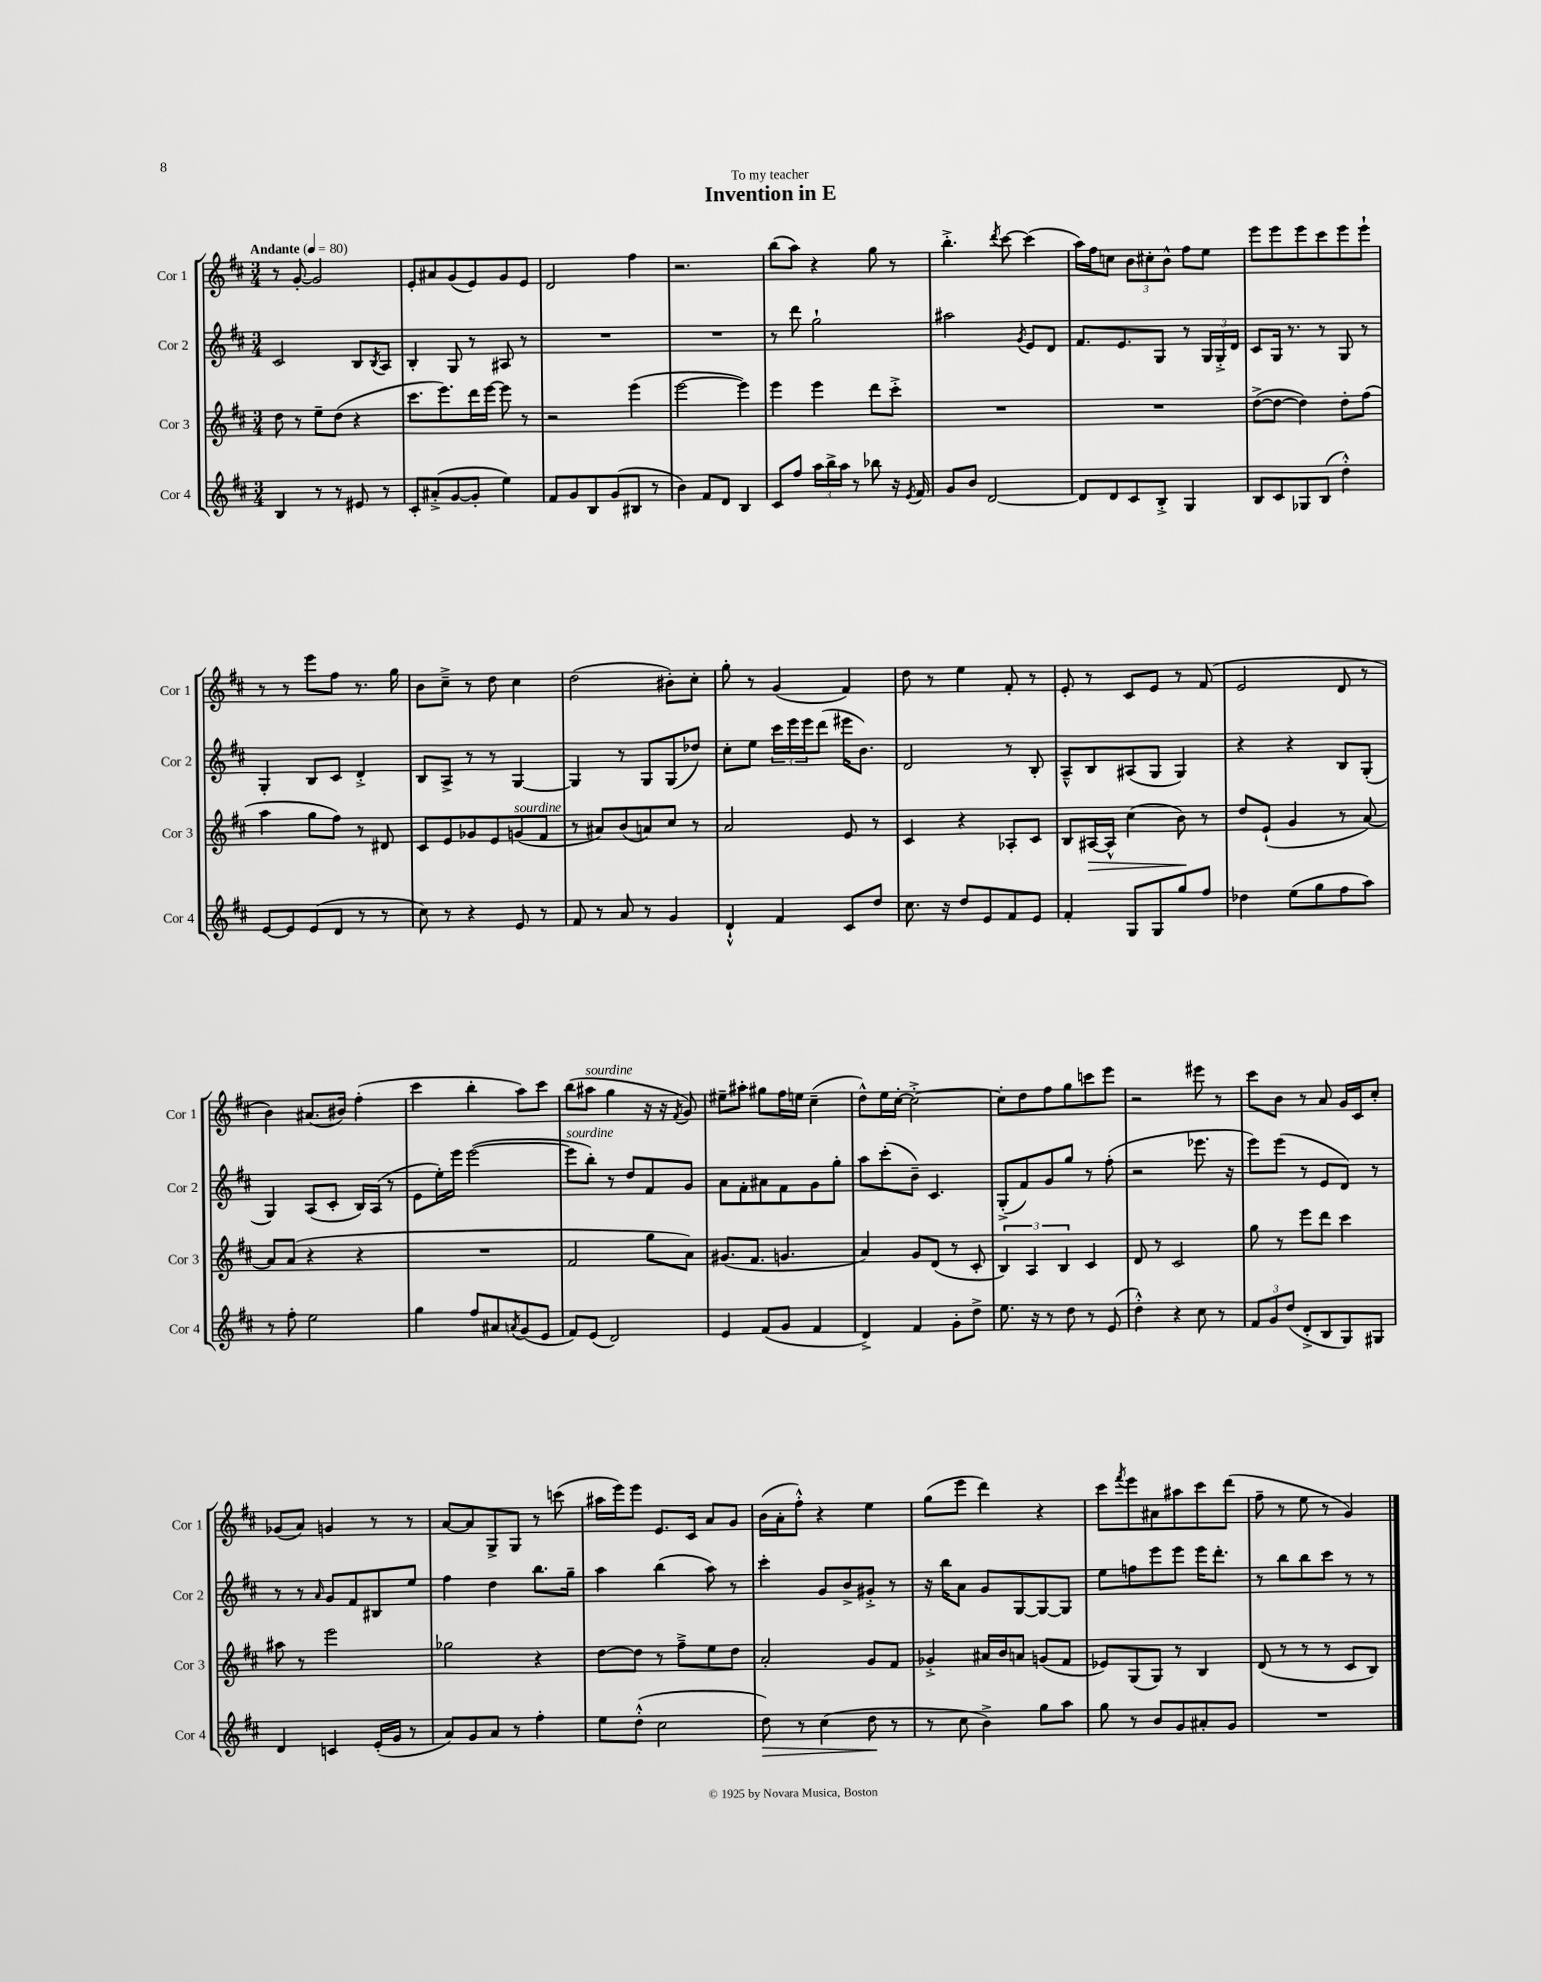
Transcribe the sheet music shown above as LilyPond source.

\header { title = "Invention in E" dedication = "To my teacher" }
<<
\new StaffGroup <<
\new Staff = "s0" \with { instrumentName = "Cor 1" shortInstrumentName = "Cor 1" } {
    \clef treble \key d \major \numericTimeSignature \time 3/4 \tempo "Andante" 4 = 80
    r8 g'8~-. g'2 |
    e'8-. ais'8 g'8( e'8) g'8 e'8 |
    d'2 fis''4 |
    r2. |
    b''8( a''8) r4 g''8 r8 |
    b''4.-.-> \acciaccatura { d'''8 } cis'''8~ cis'''4( |
    a''16) fis''16 c''8 \tuplet 3/2 { b'8 cis''8-. b'8-^ } fis''8 e''8 |
    e'''8 e'''8 e'''8 cis'''8 e'''8 e'''8-! |
    r8 r8 e'''8 fis''8 r8. g''16 |
    b'8 cis''8---> r8 d''8 cis''4 |
    d''2( bis'8-.) cis''8-. |
    g''8-. r8 g'4( fis'4) |
    d''8 r8 e''4 fis'8-. r8 |
    e'8-. r8 cis'8 e'8 r8 fis'8( |
    e'2 d'8 r8 |
    b'4) ais'8.( bis'16) fis''4-.( |
    cis'''4 b''4-. a''8) cis'''8 |
    b''8( ais''8^\markup { \italic "sourdine" } g''4 r16 r16 \acciaccatura { fis'8 } g'8) |
    eis''8-- ais''8-. gis''8 fis''16 e''16 cis''4--( |
    d''8-^) e''16 cis''16~-. cis''2~-.-> |
    cis''8-. d''8 fis''8 g''8 c'''8 e'''8 |
    r2 eis'''8 r8 |
    cis'''8 b'8 r8 a'8 g'16 cis'16 cis''8-. |
    ges'8( a'8) g'4 r8 r8 |
    a'8~ a'8 g8-> g8 r8 c'''8( |
    ais''16 e'''16) e'''8 e'8. cis'16 a'8 g'8 |
    b'16( a'16-. fis''8-.-^) r4 e''4 |
    g''8( e'''8 d'''4) r4 |
    cis'''8 \acciaccatura { fis'''8 } e'''8 ais'8 ais''8 cis'''8 d'''8( |
    fis''8-- r8 e''8 r8 g'4) \bar "|." |
}
\new Staff = "s1" \with { instrumentName = "Cor 2" shortInstrumentName = "Cor 2" } {
    \clef treble \key d \major \numericTimeSignature \time 3/4
    cis'2 b8 \acciaccatura { b8 } a8 |
    b4-. g8 r8 ais8 r8 |
    R2. |
    R2. |
    r8 d'''8 g''2-! |
    ais''2 \acciaccatura { g'8 } e'8 d'8 |
    fis'8. e'8. g8 r8 \tuplet 3/2 { g16 g16-.-> d'16 } |
    cis'8 g16 r8. r8 g8 r8 |
    g4-. b8 cis'8 d'4-.-> |
    b8 a8-> r8 r8 g4~ |
    g4 r8 g8 g8( des''8) |
    cis''8-. e''8 \tuplet 3/2 { cis'''16 e'''16 e'''16 } d'''8( eis'''16 b'8.) |
    d'2 r8 b8-. |
    a8---^ b8 ais8( g8 g4) |
    r4 r4 b8 g8-.( |
    g4) a8( cis'8-. b16) a16( r8 |
    e'8 e''16-.) e'''16 e'''2~( |
    e'''8^\markup { \italic "sourdine" } b''8-.) r8 d''8 fis'8 g'8 |
    a'8 fis'8-. ais'8 fis'8 g'8 g''8-. |
    a''8 cis'''8-.( b'8--) cis'4. |
    g8-.->( fis'8) g'8 g''8 r8 fis''8-.( |
    r2 ees'''8. r16 |
    e'''8) e'''8( r8 e'8 d'8) r8 |
    r8 r8 \grace { a'16 } g'8 fis'8 bis8 e''8 |
    fis''4 d''4 b''8. g''16-- |
    a''4 b''4( a''8) r8 |
    cis'''4-. g'8 b'8-> gis'8-.-> r8 |
    r16 b''16 a'8 g'8 g8~ g8~ g8 |
    e''8 f''8 e'''8 e'''8 e'''16 d'''8.-. |
    r8 b''8 b''8 cis'''8 r8 r8 \bar "|." |
}
\new Staff = "s2" \with { instrumentName = "Cor 3" shortInstrumentName = "Cor 3" } {
    \clef treble \key d \major \numericTimeSignature \time 3/4
    d''8 r8 e''8-- d''8( r4 |
    cis'''8. e'''8.) d'''16 e'''16~ e'''8 r8 |
    r2 e'''4( |
    e'''2~ e'''4) |
    e'''4 e'''4 d'''8 cis'''8-.-> |
    R2. |
    R2. |
    d''8~->( d''8~ d''4) d''8-. fis''8( |
    a''4 g''8 fis''8) r8 dis'8 |
    cis'8 e'8 ges'8 e'8 g'8^\markup { \italic "sourdine" }( fis'8 |
    r8 ais'8) b'8( a'8) cis''8 r8 |
    a'2 e'8 r8 |
    cis'4 r4 aes8-. cis'8 |
    b8 ais16~\> ais16-^ cis''4( b'8\!) r8 |
    d''8 e'8-!( g'4 r8 a'8~) |
    a'8 a'8( r4 r4 |
    R2. |
    fis'2 g''8 a'8) |
    gis'8.( fis'8. g'4. |
    a'4) g'8 d'8( r8 cis'8-. |
    \tuplet 3/2 { b4) a4 b4 } cis'4 |
    d'8 r8 cis'2 |
    g''8 r8 e'''8 d'''8 cis'''4 |
    ais''8 r8 e'''2 |
    ges''2 r4 |
    d''8~ d''8 r8 fis''8---> e''8 d''8 |
    a'2-. g'8 fis'8 |
    ges'4-.-> ais'16 b'16 a'8 g'8( fis'8 |
    ees'8) g8( g8) r8 b4 |
    d'8( r8 r8 r8 cis'8 b8) \bar "|." |
}
\new Staff = "s3" \with { instrumentName = "Cor 4" shortInstrumentName = "Cor 4" } {
    \clef treble \key d \major \numericTimeSignature \time 3/4
    b4 r8 r8 eis'8 r8 |
    cis'8-. ais'8-.->( g'8~ g'8-. e''4) |
    fis'8 g'8 b8 g'8( bis8 r8 |
    b'4) fis'8 d'8 b4 |
    cis'8 fis''8 \tuplet 3/2 { a''16 b''16-> a''16 } r8 bes''8 r16 \acciaccatura { e'8 } fis'16 |
    g'8 b'8 d'2~ |
    d'8 d'8 cis'8 b8-.-> g4 |
    b8 cis'8 ges8 b8( d''4-.-^) |
    e'8~ e'8 e'8( d'8 r8 r8 |
    cis''8) r8 r4 e'8 r8 |
    fis'8 r8 a'8 r8 g'4 |
    d'4-!-^ fis'4 cis'8 d''8 |
    cis''8. r16 d''8 e'8 fis'8 e'8 |
    fis'4-. g8 g8 g''8 fis''8 |
    des''4 e''8( g''8 fis''8 a''8) |
    r8 fis''8-. e''2 |
    g''4 fis''8 ais'8 \acciaccatura { a'8 } g'8( e'8 |
    fis'8) e'8( d'2) |
    e'4 fis'8( g'8 fis'4 |
    d'4->) fis'4 g'8-. d''8-> |
    e''8. r16 r8 d''8 r8 e'8( |
    d''4-.-^) r4 cis''8 r8 |
    \tuplet 3/2 { fis'8 g'8 d''8( } d'8-.-> b8 g8) gis8 |
    d'4 c'4 e'16-.( g'16 r8 |
    a'8) g'8 a'8 r8 fis''4-. |
    e''8 d''8-.-^( cis''2 |
    d''8\>) r8 cis''4( d''8\! r8 |
    r8 cis''8 b'4->) g''8 a''8 |
    g''8 r8 b'8 g'8 ais'8-. g'8 |
    R2. \bar "|." |
}
>>
>>
\layout { \context { \Score \remove "Bar_number_engraver" } }
